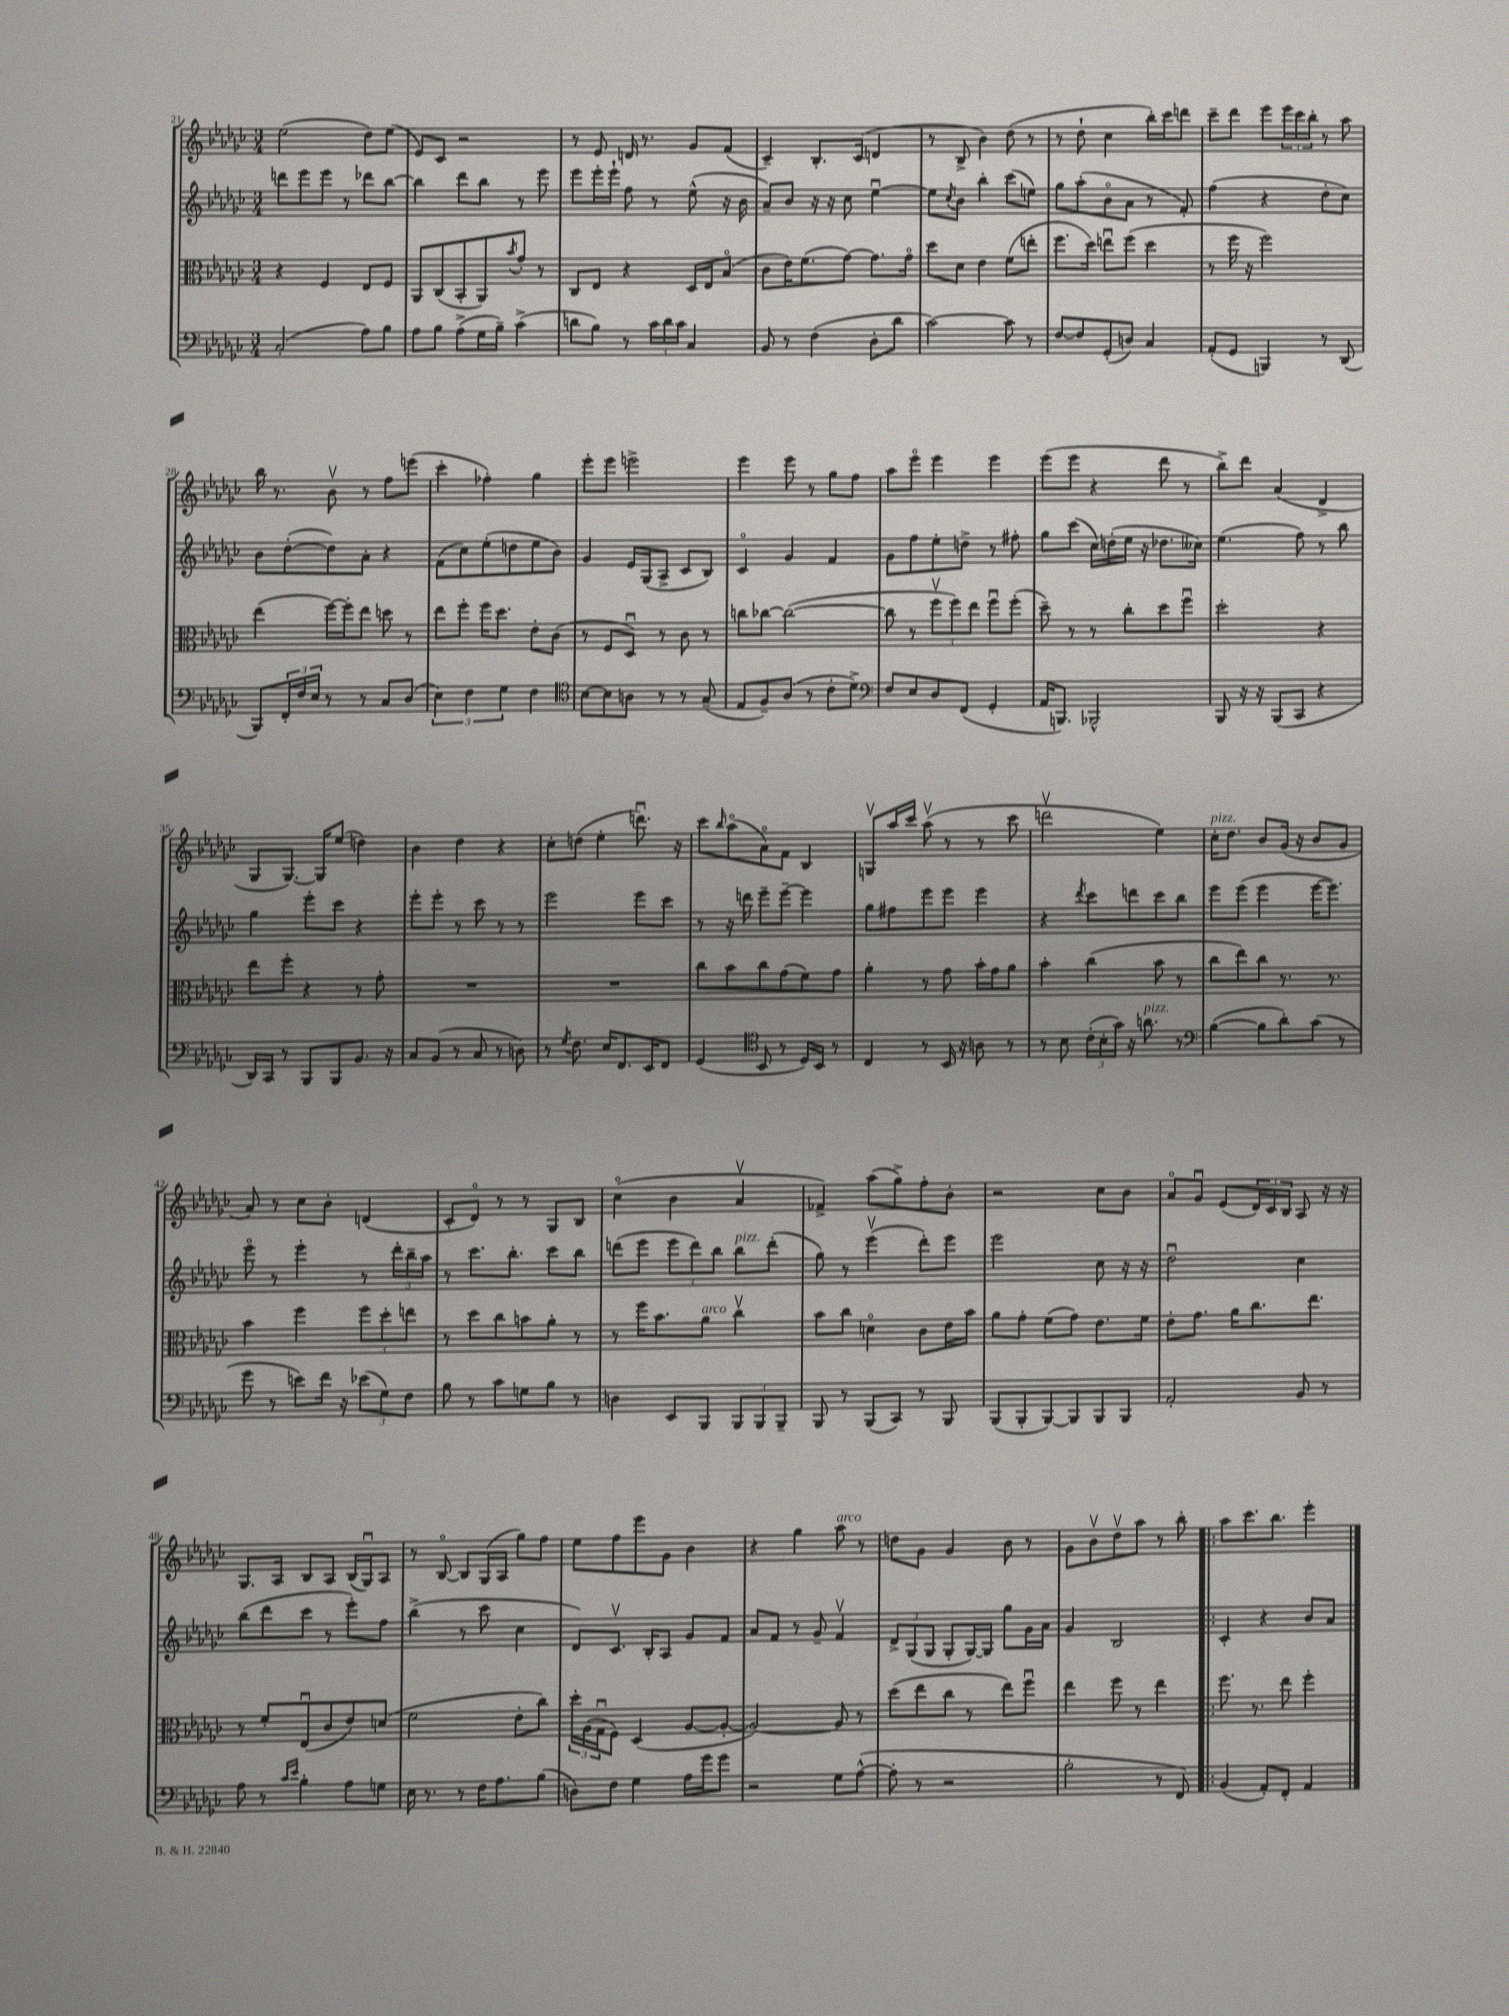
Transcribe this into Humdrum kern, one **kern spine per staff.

**kern	**kern	**kern	**kern
*part4	*part3	*part2	*part1
*staff4	*staff3	*staff2	*staff1
*clefF4	*clefC3	*clefG2	*clefG2
*k[b-e-a-d-g-c-]	*k[b-e-a-d-g-c-]	*k[b-e-a-d-g-c-]	*k[b-e-a-d-g-c-]
*M3/4	*M3/4	*M3/4	*M3/4
=21	=21	=21	=21
(2C-'/	4r	8dddn\L	(2ee-\
.	.	8eee-\	.
.	4F/	8eee-\J	.
.	.	8r	.
8A-\L)	8E-/L	8ddd-X\L	8dd-\L)
8B-\J	8F/J	[8bb-\J	(8ee-\J
=22	=22	=22	=22
8A-\L	8AA-/L	4bb-\]	8e-/L)
8B-\J	(8C-/	.	8c-/J
(8A-^\L	8BB-'/	8ddd-\L	2r
16G-\L	8AA-/)	8bb-\J	.
16B-~\JJ)	.	.	.
.	8qb-/	.	.
(4c-^\	8g-'/J	8r	.
.	8r	8eee-\	.
=23	=23	=23	=23
8dn\L	8C-/L	8eee-\L	8r
8B-\J)	8E-/J	16eee-'\L	8e-/
.	.	16eee-`\JJ	.
8r	4r	8ff\	16dn/
.	.	.	8.r
24c-\LL	.	8r	.
24d\	.	.	.
24c-\JJ	.	.	.
4C-/	16D-/LL	(8ee-^^\	8g-/L
.	16E-/J	.	.
.	(8B-/J	16r	(8f/J
.	.	16b-\	.
=24	=24	=24	=24
8BB-/	8c-\L	8a-~/L)	4c-~/)
8r	16e-\K)	8b-/J	.
.	(8.f\	.	.
(4F\	.	16r	8.B-'/L
.	.	16r	.
.	[8g-\J)	8cc-\	.
.	.	.	(16c-/Jk
8D-'\L	8.g-\L]	[4ee-u\	4dn/
8d-\J	.	.	.
.	16g-\Jk	.	.
=25	=25	=25	=25
[2c-\)	8dd-\L	8ee-\L]	8r
.	.	8qcc-/	.
.	8d-\J	8b-\J	8B-^/
.	4e-\	4bb-'\	4b-\)
8c-\]	(8f\L	(8ccc-\L	(8dd-\
8r	8een'\J	8een\J)	8r
=26	=26	=26	=26
[8F/L	8.ff\L	8gg-\L	8r
8F/]	.	(8aa-'\	8dd-`\
.	16dd-\Jk)	.	.
(8GG-'/	8eenu\L	8b-\	4cc-\
8Dn/J)	(8ff\J	8a-\J	.
4C-/	4dd-\	8r	16bb-'\LL)
.	.	.	16ccc-\J
.	.	8f'/)	8dddn\J
=27	=27	=27	=27
(8AA-'/L	8r	(4ff\	8ccc-~\L
8GG-/J	16ff\	.	8ddd-\J
.	16r	.	.
4BBBn/)	2ff\)	4r	8eee-\L
.	.	.	24eee-\L
.	.	.	24ccc-\
.	.	.	24bb-'\JJ
8r	.	8dd-'\L	8r
(8DD-/	.	8cc-\J)	8aa-\
!!LO:LB:g=z
=28	=28	=28	=28
8BBB-/L)	(4ee-\	8b-\L	16bb-\
.	.	.	8.r
24FF'/L	.	([8dd-'\	.
24F/	.	.	.
24E-/JJ	.	.	.
8r	[16ff\LL)	8dd-\])	8b-v\
.	16ff'\J]	.	.
8r	8ee-\J	8a-'\J	8r
8C-/L	8ddn\	4r	8ff\L
(8D-/J	8r	.	(8eeen\J
=29	=29	=29	=29
6E-\)	8ee-\L	(8f\L	4ccc-'\
.	8ff'\J	8cc-\)	.
6F\	.	.	.
.	16ff\KL	(8ee-'\	4ff-X'\)
.	8.dd-\J	.	.
6G-\	.	.	.
.	.	8ddn\	.
4F\	8e-'\L	8ee-\	4gg-\
.	(8c-\J	8b-\J)	.
=30	=30	=30	=30
*clefC4	*	*	*
[8B-\L	8r	4g-/	8eee-'\L
8B-\]	8F/L	.	8eee-\J
8An\J	8D-u/J)	16e-/LL	2eeen^\
.	.	(16G-/J	.
8r	8r	8A-^/J	.
8r	8c-\	8c-/L	.
(8G-~/	8r	8B-/J)	.
=31	=31	=31	=31
8E-/L	8ccn\L	4c-/	4eee-\
8F~/)	[8cc-X\J	.	.
(8A-/J	(2cc-\_	4g-/	8eee-\
8r	.	.	8r
8c-'\L	.	4f/	8gg-\L
8d-^\J)	.	.	8ff\J
=32	=32	=32	=32
*clefF4	*	*	*
8F/L	8cc-\]	8g-\L	8aa-\L
8E-/	8r	8ff\	8eee-\J
8D-/	12ffv\L	8ee-'\	4eee-\
.	12ff\)	.	.
(8FF/J	.	8ddn^\J	.
.	12ee-\J	.	.
4GG-'/	8ffu\L	8r	4eee-\
.	(8ff'\J	8ff#X'\	.
=33	=33	=33	=33
16AA-/KL	8dd-~\)	8gg-\L	(8eee-\L
8.BBBn/J)	.	.	.
.	8r	(8ccc-\J	8eee-\J
2BBB-X^^/	8r	16cc-\LL)	4r
.	.	(16ddn'\	.
.	8cc-'\L	16ee-\JJ	.
.	.	16r	.
.	8dd-\	8.dd-X\L	8ddd-\
.	8ffu\J	.	8r
.	.	16cc--X\Jk)	.
=34	=34	=34	=34
8BBB-/	2dd-'\	(4.ee-\	8bb-^\L)
16r	.	.	8ddd-\J
16r	.	.	.
(8BBB-/L	.	.	(4a-/
8CC-/J	.	8ff\)	.
4r	4r	8r	4d-^/
.	.	8bb-\	.
!!LO:LB:g=z
=35	=35	=35	=35
16DD-/LL)	8ee-\L	4gg-\	8G-/L
16CC-/JJ	.	.	.
8r	8ff'\J	.	[8.G-/J)
8BBB-/L	4r	8eee-'\L	.
.	.	.	16G-/KL]
8BBB-/	.	8ccc-\J	(8ee-/J
8.BB-/J	8r	4r	4ddn\)
.	8g-'\	.	.
16r	.	.	.
=36	=36	=36	=36
8C-/L	2.r	8eee-'\L	4b-\
(8BB-/J	.	8eee-'\J	.
8r	.	8r	4dd-\
8C-/	.	8ccc-\	.
8r	.	8r	4r
8Dn\)	.	8r	.
=37	=37	=37	=37
8r	2.r	2eee-\	8cc-'\L
8qG-/	.	.	.
8.F\	.	.	(8ddn\J
.	.	.	4ee-'\
16E-/KL	.	.	.
8.FF/	.	.	.
.	.	8eee-\L	8.dddnu\)
16EE-/K	.	.	.
8FF/J	.	8ccc-\J	.
.	.	.	16r
=38	=38	=38	=38
(4GG-/	8cc-\L	8r	8ccc-\L
.	.	.	16qqbb-/
.	8b-\	16r	(8aa-\
.	.	16dddn\	.
*clefC4	*	*	*
8BB-/	8cc-\	8eee-~\L	8a-\)
8r	(8g-\	[8eee-~\J	8f\J
16D-/LL)	8f\)	4eee-\]	4B-/
16BB-/JJ	.	.	.
8r	8g-\J	.	.
=39	=39	=39	=39
4C-/	4a-'\	8gg-\L	8Gnv/L
.	.	8ff#X\	16aa-/L
.	.	.	16ccc-/JJ
8r	8r	8eee-\	(8aa-v\
16BB-/	8g-\	8eee-\J	8r
16r	.	.	.
8An\	16b-'\LL	4eee-\	8r
.	16g-\J	.	.
8r	8a-\J	.	8ccc-\
=40	=40	=40	=40
8r	4b-'\	4r	2dddnv\
8B-\	.	.	.
.	.	8qddd-/	.
(24c-'\LL	(4cc-\	8ccc-\L	.
24B-'\	.	.	.
24g-\JJ)	.	.	.
16r	.	8dddn\	.
!LO:TX:a:i:t=pizz.	!	!	!
8.an\	.	.	.
.	8b-\	8ccc-\	4ee-\)
8r	8r	8bb-\J	.
=41	=41	=41	=41
*clefF4	*	*	*
!	!	!	!LO:TX:a:i:t=pizz.
([4B-\	8cc-\L	8eee-\L	16cc-'\KL
.	.	.	8.dd-\J
.	8ee-\)	(8eee-\J	.
8B-\L]	8cc-\J	4eee-\	8b-/L
8d-'\)	8.r	.	(16g-/Jk
.	.	.	16r
(8c-\J	.	[16eee-\KL	8b-/L
.	8.r	8.eee-\J])	.
8r	.	.	8g-/J
!!LO:LB:g=z
=42	=42	=42	=42
8g-\	4b-\	8eee-\	8a-/)
8r	.	8r	8r
8en\L)	4ff\	4eee-'\	8cc-\L
16f\Jk	.	.	8b-'\J
16r	.	.	.
(12e-X\L	12ff\L	8r	(4dn/
12G-\)	12dd-'\	.	.
.	.	24ddd-'\LL	.
12F\J	12een\J	24bb-~\	.
.	.	24aa-\JJ	.
=43	=43	=43	=43
8B-\	8r	8r	8c-'/L
8r	8dd-\L	8.ccc-\L	8d-/J)
8c-\L	8cc-\	.	8r
.	.	8.bb-'\J	.
8Gn\	8bn\	.	8r
8B-\J	8a-'\J	8ccc-\L	8G-/L
8r	8r	8bb-\J	8B-/J
=44	=44	=44	=44
4Dn\	8r	(8dddn\L	(4cc-\
.	16ff\KL	8eee-\J	.
.	8.b-\	.	.
8EE-/L	.	12eee-\L	4b-\
.	.	12ddd\)	.
!	!LO:TX:a:i:t=arco	!	!
8BBB-/J	8a-\J	.	.
.	.	12bb-\J	.
!	!	!LO:TX:a:i:t=pizz.	!
12BBB-/L	4cc-v\	8bb-\L	4a-v/
12BBB-/	.	.	.
.	.	(8ddd'\J	.
12BBB-~/J	.	.	.
=45	=45	=45	=45
8BBB-/	8b-\L	8gg-\)	4f-X^/)
8r	8cc-\J	8r	.
(8BBB-/L	4dn\	(4eee-v\	(8aa-\L
8CC-/J)	.	.	8gg-^\)
8r	8c-\L	8ddd-'\L)	8ff'\
8BBB-/	16e-\L	8eee-\J	8b-'\J
.	16b-\JJ	.	.
=46	=46	=46	=46
(8BBB-/L	8a-\L	2eee-\	2r
8BBB-'/	8g-'\J	.	.
[8BBB-/)	(8f\L	.	.
8BBB-/]	8g-\J)	.	.
8BBB-/	8.e-\L	8cc-\	8cc-\L
8BBB-/J	.	16r	8b-\J
.	16f\Jk	16r	.
=47	=47	=47	=47
2AA-'/	8e-'\L	2dd-u\	8a-/L
.	8.g-\J	.	8g-u/J
.	.	.	(8e-/L
.	16a-\KL	.	.
.	8.cc-\	.	24d-/L)
.	.	.	24c-/
.	.	.	24B-/JJ
8BB-/	.	4cc-\	8A-/
.	8.ee-\J	.	.
8r	.	.	16r
.	.	.	16r
!!LO:LB:g=z
=48	=48	=48	=48
8A-\	8r	(8bb-\L	8.G-/L
8r	8f'/L	8ddd-\	.
.	.	.	16A-/Jk
16qqc-/LL	.	.	.
16qqe-/JJ	.	.	.
4B-'\	(8E-u/	8ccc-\J	8B-/L
.	8c-/	8r	8A-/J
8A-\L	8e-/)	8eee-'\L)	(16B-/LL
.	.	.	16G-u/J)
8Gn\J	(8dn/J	8ff\J	8A-/J
=49	=49	=49	=49
16E-\	2f\	(4bb-^\	8r
8.r	.	.	.
.	.	.	[8B-/
8r	.	8r	8B-/L]
16F\KL	.	8ccc-\	(16G-/L
8.A-\	.	.	16A-/JJ
.	8e-'\L	4cc-\	8gg-\L)
(8B-\J	8cc-\J)	.	8ff\J
=50	=50	=50	=50
8Dn\L)	24dd-'\LL	8d-/L)	8ee-\L
.	(24A-\	.	.
.	24G-u\J	.	.
8F\J	8F\J)	8.c-v/J	8ff\
4G-\	(4D-/	.	8eee-\
.	.	16B-'/KL	.
.	.	8A-/J	8g-\J
16A-\LL	[8A-/L	8g-/L	4b-\
16g-\J	.	.	.
8g-\J	8A-'/J_	8f/J	.
=51	=51	=51	=51
2r	2A-/_)	8a-/L	4r
.	.	8f/J	.
.	.	8r	4gg-\
.	.	8g-~/	.
!	!	!	!LO:TX:a:i:t=arco
8G-\L	8A-/]	4fv/	8aa-\
([8A-^^\J	8r	.	8r
=52	=52	=52	=52
8A-'\]	(8dd-\L	12d-^/L	8ddn\L
.	.	(12G-/	.
8r	8ee-\	.	8g-\J
.	.	12G-/J	.
2r	8cc-\J	8G-'/L	4g-/
.	8r	[16G-/L)	.
.	.	16G-/JJ]	.
.	8ee-\L)	8gg-\L	8b-\
.	8ffu\J	16g-\L	8r
.	.	16a-\JJ	.
=53	=53	=53	=53
2B-'\	4ee-\	4g-/	8g-\L
.	.	.	8b-v\
.	8ff\	2B-/	8dd-v\
.	8r	.	8aa-\J
8r	4ee-\	.	8r
8FF/)	.	.	8bb-'\
=54!|:	=54!|:	=54!|:	=54!|:
(4BB-/	8.ff\	4c-'/	8aa-\L
.	.	.	8.ccc-\
.	8.r	.	.
8AA-'/L)	.	4r	.
.	.	.	8.bb-\J
8FF'/J	8ee-\	.	.
4AA-/	4ff'\	8b-/L	4eee-'\
.	.	8a-/J	.
==	==	==	==
*-	*-	*-	*-
